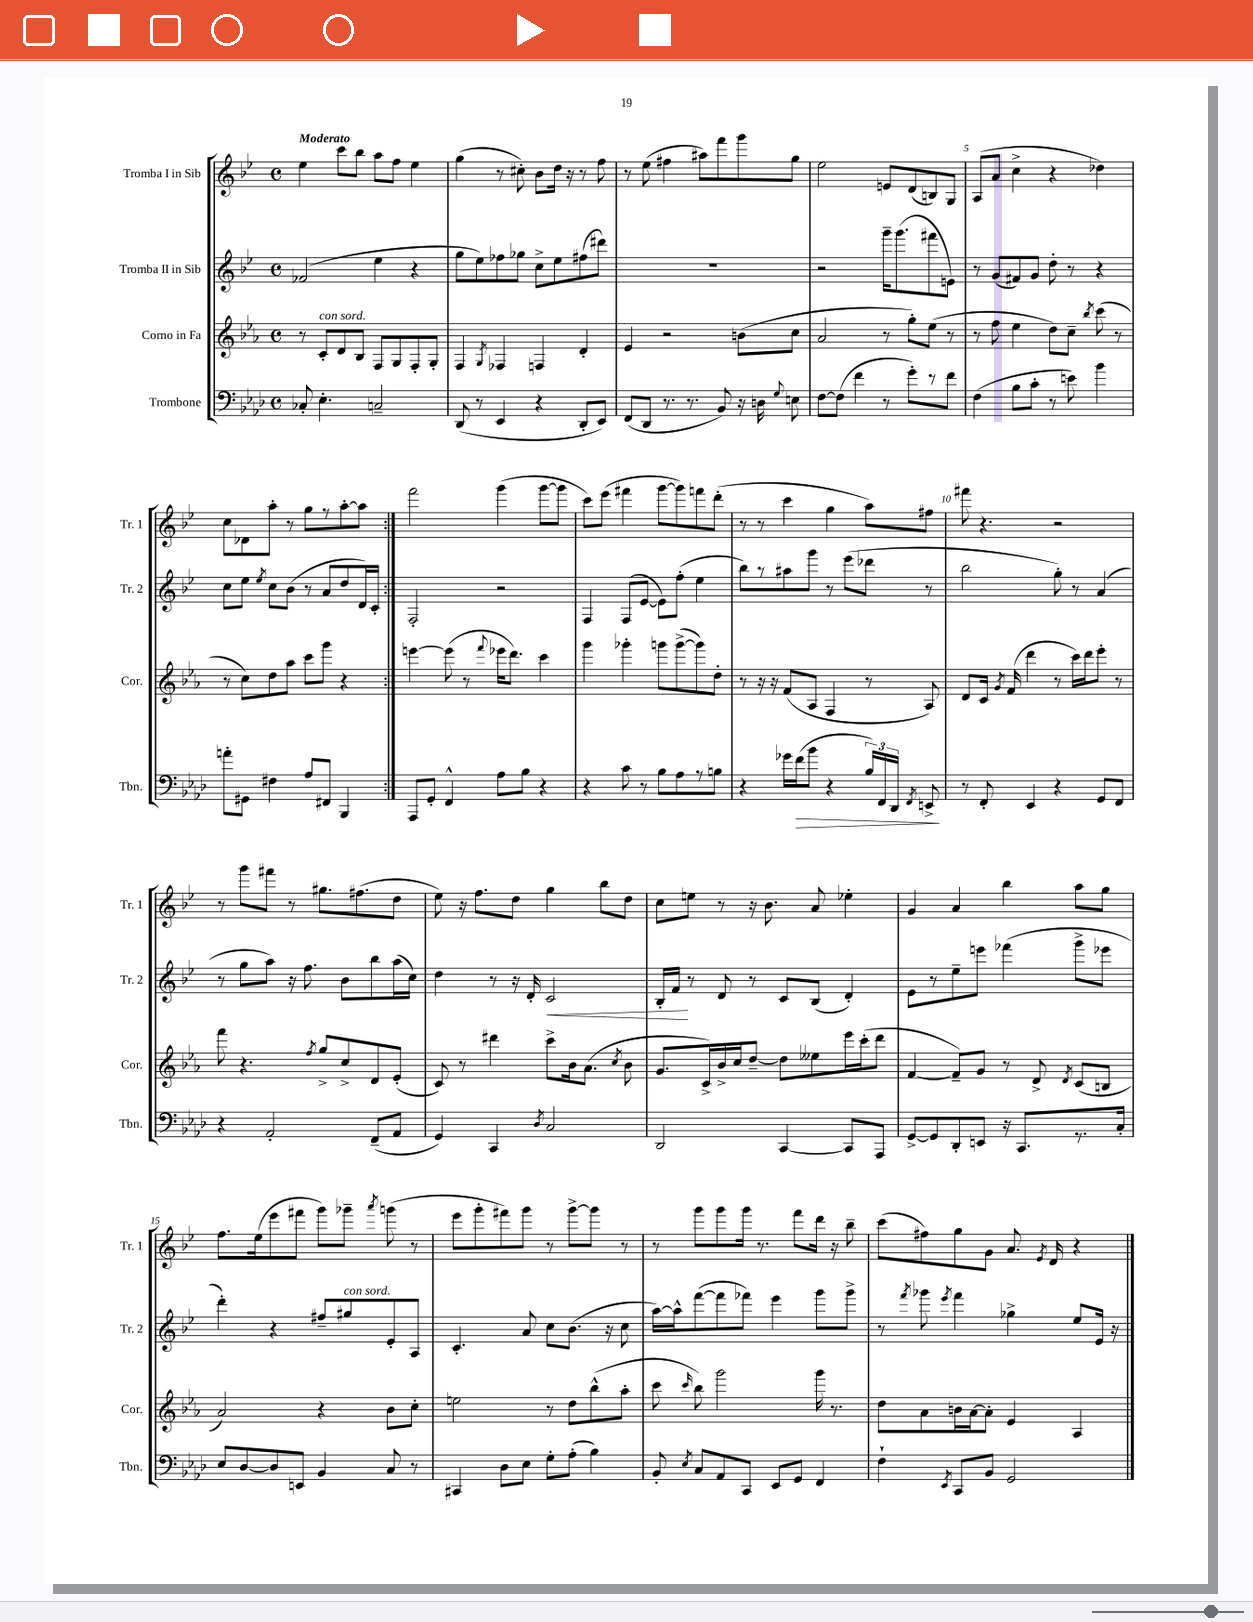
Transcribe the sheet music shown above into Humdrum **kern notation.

**kern	**kern	**kern	**kern
*staff4	*staff3	*staff2	*staff1
*clefF4	*clefG2	*clefG2	*clefG2
*k[b-e-a-d-]	*k[b-e-a-]	*k[b-e-]	*k[b-e-]
*M4/4	*M4/4	*M4/4	*M4/4
*met(c)	*met(c)	*met(c)	*met(c)
8C-'	8r	(2f-	4ee-
4.E-'	8c'	.	.
.	8d	.	8ccc
.	8B-	.	8bb-
2C~	8F	4ee-	8aa
.	8G	.	8ff
.	8F'	4r	4ee-
.	8G'	.	.
=	=	=	=
(8DD-	4F	8gg	(4gg
8r	.	8ee-)	.
.	8qG	.	.
4EE-	4F-	8ff-	8r
.	.	8gg-	8cc#')
4r	4F	8cc^	8b-
.	.	8ee-	16dd
.	.	.	16r
8DD-'	4d'	(8ff#	8r
8EE-)	.	8ddd#)	8ff
=	=	=	=
(8FF	4e-	1r	8r
8DD-	.	.	(8ee-
8.r	2r	.	4ff#
8.r	.	.	.
.	.	.	8aa#)
8BB-)	.	.	8fff
16r	(8b	.	8ggg
16D	.	.	.
8qqG	.	.	.
8E	8cc	.	8gg
=	=	=	=
[8F	2a-	2r	2ee-
(8F]	.	.	.
4f	.	.	.
8r	8r	16ggg~	8e
.	.	(8.ggg	.
8g')	8gg')	.	(8d
8r	(8ee-	8fff#	8B)
8f	8r	8e)	8G
=	=	=	=
(4F	8r	8r	(8A
.	8ff	(8g	8a
8B-	4ee-	8f#)	4cc^
8c'	.	8g	.
8r	8dd)	8dd'	4r
8e)	8cc~	8r	.
.	8qbb-	.	.
4b-	(8ccc	4r	4dd-)
.	8r	.	.
=	=	=	=
8a'	8r	8cc	8cc
8GG#	8cc)	8ee-	8d-
.	.	8qee-	.
4F#	8dd	8cc	8aa'
.	8aa-	(8b-	8r
8A-	8ccc	8r	8gg
8FF#	8ggg	8a	8r
4BBB-	4r	8dd	[8aa'
.	.	16d)	8aa]
.	.	16c'	.
=:|!	=:|!	=:|!	=:|!
8AAA-	[4eee	2F'	2fff
8GG'	.	.	.
4FF^^	(8eee]	.	.
.	8r	.	.
.	8qqfff	.	.
8A-	16eee-	2r	(4ggg
.	8.ddd)	.	.
8B-	.	.	.
4r	4ccc	.	[8ggg
.	.	.	8ggg]
=	=	=	=
4r	4ggg	4F	8ccc)
.	.	.	(8eee-
8c	4ggg-'	(8F	4fff#
8r	.	[8e-	.
8B-	8ggg	8e-])	[8ggg
8A-	([8ggg^	(8ff'	8ggg])
8r	8ggg])	4ee-	8fff
8B	8dd'	.	(8ddd'
=	=	=	=
4r	8r	8bb-)	8r
.	16r	8r	8r
.	16r	.	.
16g-	(8f	8aa#	4ccc
(16f	.	.	.
8b-	8A-	8ggg	.
4r	4F	8r	4gg
.	.	(8eee-	.
24B-)	8r	8ddd-	8aa)
24FF	.	.	.
24DD-	.	.	.
8qFF	.	.	.
8EE^	8A-)	8r	8ff#
=	=	=	=
8r	8d	2bb-	8fff#
8FF'	16c	.	4.r
.	8qg	.	.
.	(16f	.	.
4EE-	4ddd	.	.
4r	8r	8gg')	2r
.	16ccc)	8r	.
.	16ddd	.	.
8GG	8eee-'	(4a	.
8FF	8r	.	.
=	=	=	=
4r	8fff	8r	8r
.	4.r	8gg	8ggg
2AA-'	.	8aa)	8fff#
.	.	16r	8r
.	.	8.ff	.
.	8qff	.	.
.	8gg^	.	8.gg#
.	8cc^	8b-	.
.	.	.	(8.ff#
(8FF~	8d	8bb-	.
8AA-	(8e-'	(16aa	8dd
.	.	16cc)	.
=	=	=	=
4GG)	8c)	4dd	8ee-)
.	8r	.	16r
.	.	.	8.ff
4CC	4ddd#	8r	.
.	.	16r	8dd
.	.	16d'	.
8qD-	.	.	.
2C	8ccc^	2c	4gg
.	16b-	.	.
.	(8.a-	.	.
.	.	.	8bb-
.	8qcc	.	.
.	8b-	.	8dd
=	=	=	=
2DD-	8.g	16B-'	8cc
.	.	16f	.
.	.	8r	8ee
.	16c^)	.	.
.	16b-^	8d	8r
.	16cc	.	.
.	[8dd~	8r	16r
.	.	.	8.b-
[4CC	8dd]	8c	.
.	8ee--	(8B-	8a
8CC]	16eee-	4d')	4ee-'
.	(16ccc'	.	.
8AAA-	8ddd	.	.
=	=	=	=
[8GG^	[4f	8e-	4g
8GG]	.	8r	.
8DD-'	8f~])	8ee-~	4a
8EE	8g	8eee	.
16r	8r	(4fff-	4bb-
8.CC	.	.	.
.	8d^	.	.
.	8qd	.	.
8.r	(8c	8ggg^	8aa
.	8B	8eee-	8gg
16C'	.	.	.
=	=	=	=
8E-	2a-)	4ddd')	8.ff
[8D-	.	.	.
.	.	.	(16ee-
8D-]	.	4r	8eee-
8EE	.	.	8fff#
4BB-	4r	8ff#~	8ggg)
.	.	8gg#	8ggg-~
.	.	.	8qaaa
8C	8b-	8e-'	(8ggg
8r	8cc'	8A	8r
=	=	=	=
4CC#	2ee	4.c'	8eee-
.	.	.	8ggg'
8D-	.	.	8fff#)
8E-	.	8a	8ggg
8G'	8r	8cc	8r
(8A-'	8dd	(8.b-	[8ggg^
4B-)	(8bb-^^	.	8ggg]
.	.	16r	.
.	8aa-'	8cc	8r
=	=	=	=
8BB-'	8ccc	[16aa)	8r
.	.	16aa^^]	.
8qE-	16qqccc	.	.
8C	8bb-)	([8fff	8ggg
8AA-	2ggg	8fff]	8ggg
8CC	.	8fff-)	16ggg
.	.	.	8.r
8EE-	.	4eee-	.
8GG	.	.	8fff
4FF	16ggg	8ggg	16ddd
.	8.r	.	16r
.	.	8ggg^	8bb-~
=	=	=	=
4F`	8dd	8r	(8ccc
.	.	8qfff	.
.	8a-	8ggg-	8ff#)
8qEE-	.	8qeee-	.
8CC	16b	4fff	8gg
.	[16a-	.	.
8BB-	8a-']	.	8g
2GG	4e-	4gg-^	8.a
.	.	.	8qe-
.	.	.	16d
.	4A-	8ee-	4r
.	.	16e-	.
.	.	16r	.
==	==	==	==
*-	*-	*-	*-
